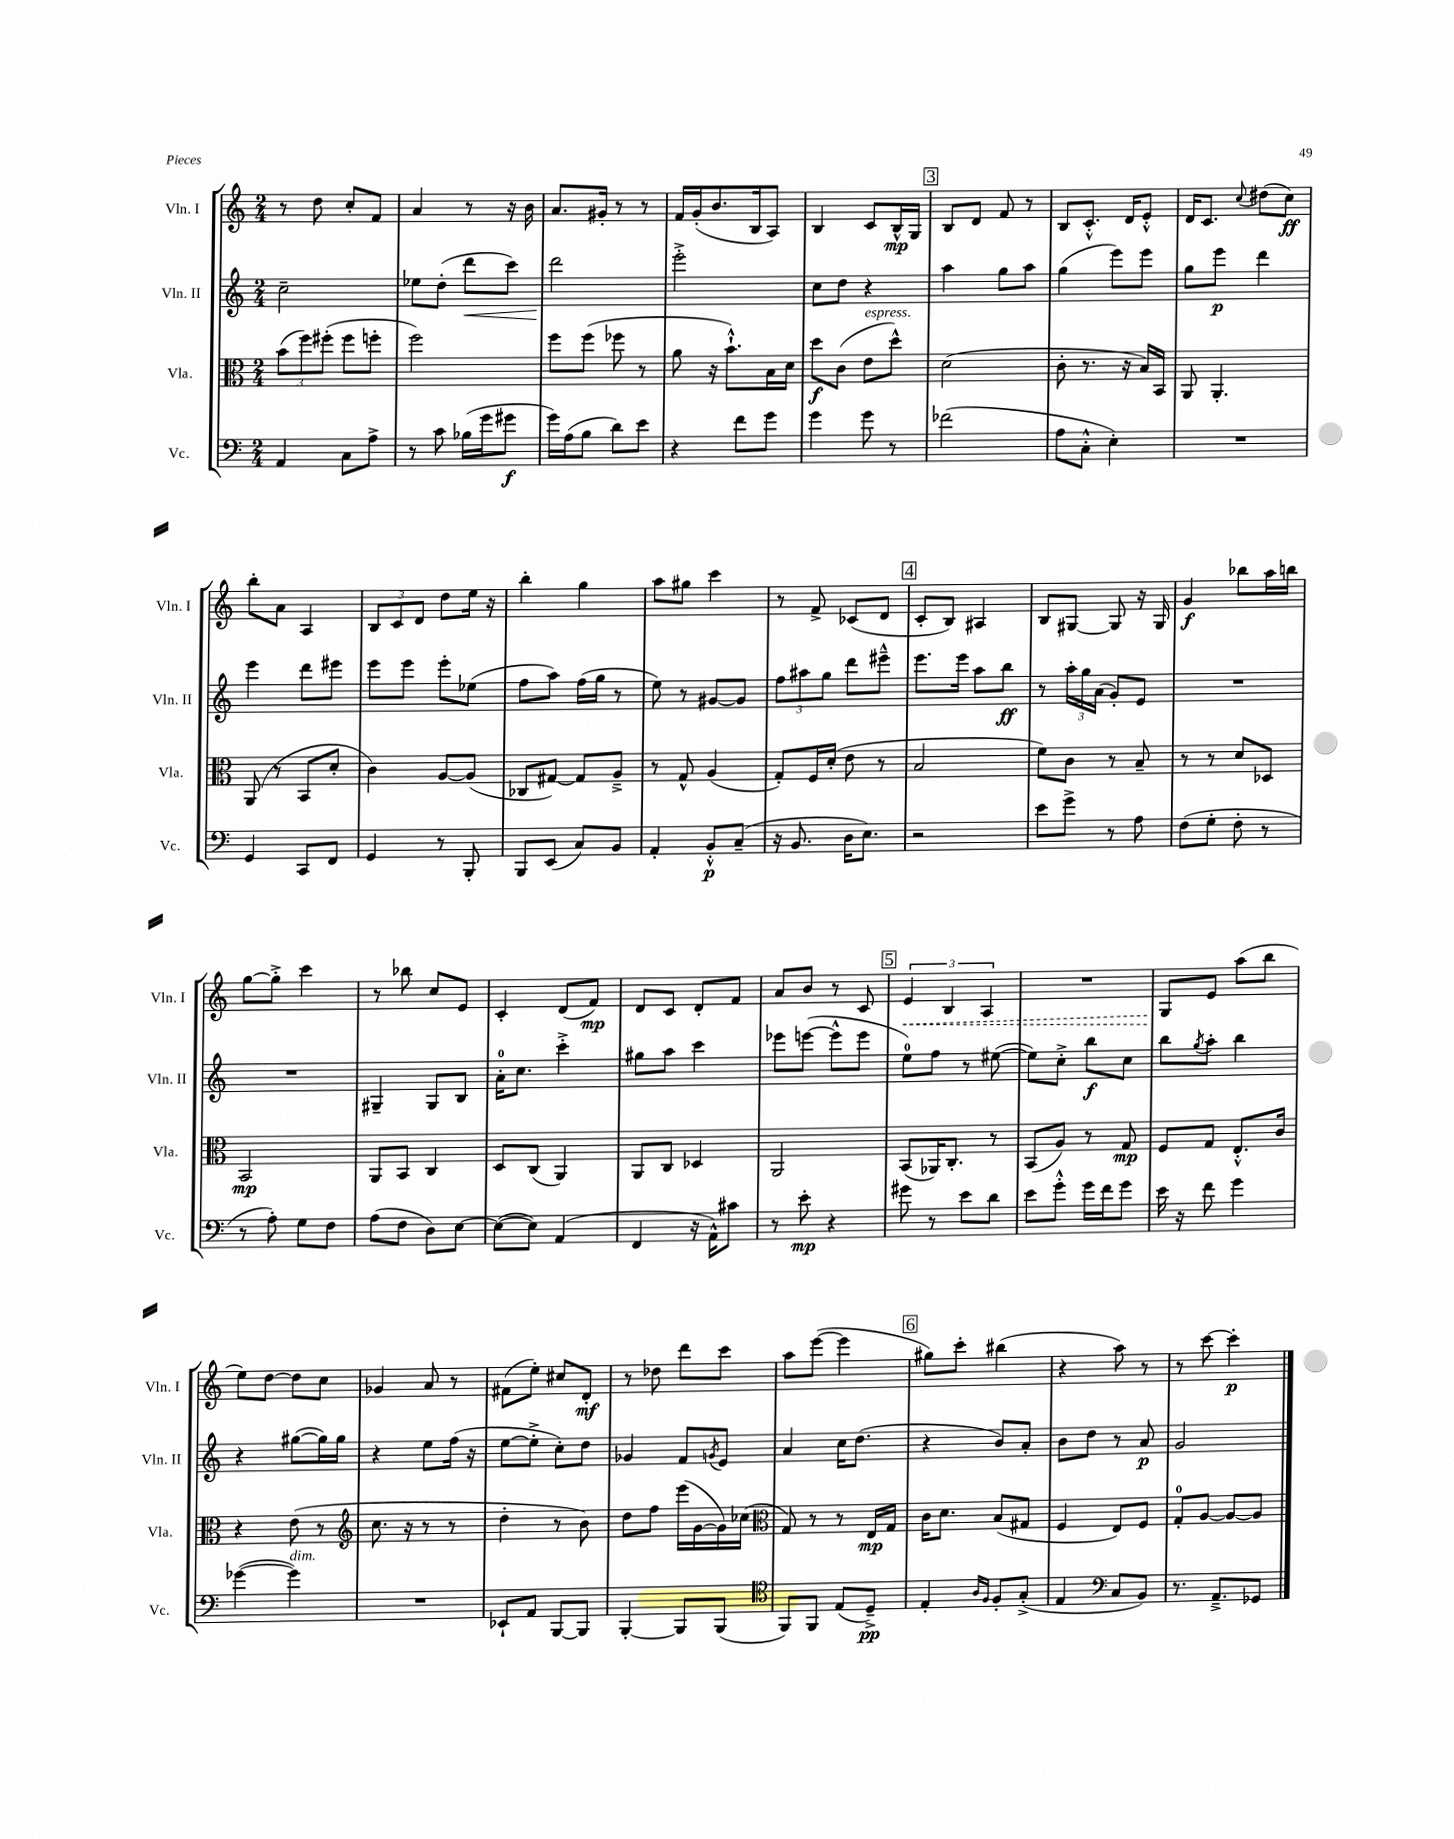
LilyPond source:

<<
\new StaffGroup <<
\new Staff = "s0" \with { instrumentName = "Vln. I" shortInstrumentName = "Vln. I" } {
    \clef treble \key c \major \numericTimeSignature \time 2/4
    r8 d''8 c''8-. f'8 |
    a'4 r8 r16 b'16 |
    a'8. gis'16-. r8 r8 |
    f'16 g'16-.( b'8. b16 a8) |
    b4 c'8 b16-^\mp g16 |
    \mark \markup { \box "3" } b8 d'8 f'8 r8 |
    b8 c'8.-.-^ d'16 e'8-.-^ |
    d'16 c'8. \appoggiatura { c''8 } dis''8( c''8\ff) |
    b''8-. a'8 a4 |
    \tuplet 3/2 { b8 c'8 d'8 } d''8 e''16 r16 |
    b''4-. g''4 |
    a''8 gis''8 c'''4 |
    r8 f'8-> ces'8( d'8 |
    \mark \markup { \box "4" } c'8-. b8) ais4 |
    b8 gis8~ gis8 r16 gis16 |
    g'4\f bes''8 a''16 b''16 |
    g''8~ g''8-.-> c'''4 |
    r8 bes''8 c''8 e'8 |
    c'4-. d'8( f'8\mp) |
    d'8 c'8 d'8-. f'8 |
    a'8 b'8 r8 c'8 |
    \mark \markup { \box "5" } \tuplet 3/2 { \once \override Hairpin.style = #'dashed-line e'4\< b4 a4 } |
    R2 |
    g8\! e'8 a''8( b''8 |
    e''8) d''8~ d''8 c''8 |
    ges'4 a'8 r8 |
    fis'8( e''8-.) cis''8 d'8-.\mf |
    r8 des''8 d'''8 c'''8 |
    a''8 e'''8~( e'''4 |
    \mark \markup { \box "6" } gis''8) c'''8-. bis''4( |
    r4 a''8) r8 |
    r8 c'''8~ c'''4-.\p \bar "|." |
}
\new Staff = "s1" \with { instrumentName = "Vln. II" shortInstrumentName = "Vln. II" } {
    \clef treble \key c \major \numericTimeSignature \time 2/4
    c''2-- |
    ees''8 d''8-.( d'''8\< c'''8) |
    d'''2\! |
    e'''2-.-> |
    c''8 d''8 r4 |
    \mark \markup { \box "3" } a''4 g''8 a''8 |
    g''4( e'''8) e'''8 |
    g''8 e'''8\p d'''4 |
    e'''4 d'''8 eis'''8 |
    e'''8 e'''8 e'''8-. ees''8( |
    f''8 a''8) f''16( g''16 r8 |
    e''8) r8 gis'8~ gis'8 |
    \tuplet 3/2 { f''8 ais''8 g''8 } d'''8 eis'''8---^ |
    \mark \markup { \box "4" } e'''8. e'''16 a''8 b''8\ff |
    r8 \tuplet 3/2 { a''16-. g''16 a'16( } g'8-.) e'8 |
    R2 |
    R2 |
    gis4-- gis8 b8 |
    a'16-0-. c''8. c'''4-.-> |
    gis''8 a''8 c'''4 |
    ees'''8 e'''8~( e'''8-^ e'''8 |
    \mark \markup { \box "5" } e''8-0) f''8 r8 eis''8~( |
    eis''8) c''8-.-> b''8\f c''8 |
    b''8 \acciaccatura { g''8 } a''8-. b''4 |
    r4 gis''8~( gis''16) gis''16 |
    r4 e''8 f''16( r16 |
    e''8~ e''8-.-> c''8-.) d''8 |
    ges'4 f'8 \acciaccatura { g'8 } e'8 |
    a'4 c''16 d''8.( |
    \mark \markup { \box "6" } r4 b'8) a'8-. |
    b'8 d''8 r8 a'8\p |
    g'2 \bar "|." |
}
\new Staff = "s2" \with { instrumentName = "Vla." shortInstrumentName = "Vla." } {
    \clef alto \key c \major \numericTimeSignature \time 2/4
    \tuplet 3/2 { b'8( f''8) fis''8-.( } fis''8 f''8-. |
    f''2) |
    f''8 f''8( fes''8 r8 |
    a'8 r16 b'8.-!-^) b16 d'16 |
    d''8\f c'8( e'8^\markup { \italic "espress." } d''8-^) |
    \mark \markup { \box "3" } d'2( |
    c'8-. r8. r16 b16) b,16 |
    a,8 a,4.-. |
    a,8( r8 b,8 d'8-. |
    c'4) a8~ a8( |
    ces8 gis8~) gis8 a8---> |
    r8 g8-^ a4( |
    g8-.) f16 d'16-.( e'8 r8 |
    \mark \markup { \box "4" } b2 |
    f'8) c'8 r8 b8-- |
    r8 r8 d'8 des8 |
    b,2\mp |
    a,8 b,8 c4 |
    d8 c8( a,4) |
    a,8 c8 des4 |
    a,2 |
    \mark \markup { \box "5" } b,8( aes,16) c8.-. r8 |
    b,8( a8) r8 g8\mp |
    f8 g8 e8.-.-^ c'16 |
    r4 e'8( r8 |
    \clef treble c''8. r16 r8 r8 |
    d''4-. r8 b'8) |
    d''8 f''8 e'''16( g'16~ g'16) ces''16( |
    \clef alto g8) r8 r8 e16\mp g16 |
    \mark \markup { \box "6" } c'16 d'8. b8( gis8 |
    f4 e8) f8 |
    g8-0-. a8~ a8~ a8 \bar "|." |
}
\new Staff = "s3" \with { instrumentName = "Vc." shortInstrumentName = "Vc." } {
    \clef bass \key c \major \numericTimeSignature \time 2/4
    a,4 c8 a8-> |
    r8 c'8 bes16( g'16 gis'8\f |
    g'16) a16( b8 d'8) e'8 |
    r4 f'8 g'8 |
    g'4 g'8 r8 |
    \mark \markup { \box "3" } fes'2( |
    a8 c8-.-^ e4-.) |
    R2 |
    g,4 c,8 f,8 |
    g,4 r8 b,,8-. |
    b,,8 e,8( c8) b,8 |
    a,4-. b,8-.-^\p c8--( |
    r16 b,8. d16 e8.) |
    \mark \markup { \box "4" } r2 |
    e'8 g'8-> r8 a8 |
    f8( g8-. f8-. r8 |
    r8 a8-.) g8 f8 |
    a8( f8 d8) e8~ |
    e8~( e8) a,4( |
    f,4 r16 a,16-^) cis'8 |
    r8 e'8-.\mp r4 |
    \mark \markup { \box "5" } gis'8 r8 e'8 d'8 |
    e'8 g'8-.-^ g'16 f'16 g'8 |
    e'16 r16 f'8 g'4 |
    ges'4~( ges'4^\markup { \italic "dim." }) |
    R2 |
    ees,8-! a,8 b,,8~ b,,8 |
    b,,4~-. b,,8 b,,8( |
    \clef tenor f,8) f,8 e8( d8--->\pp) |
    \mark \markup { \box "6" } e4-. \grace { a16 f16 } f8-. g8-.->( |
    e4 \clef bass c8 b,8) |
    r8. a,8.---> ges,8 \bar "|." |
}
>>
>>
\layout { \context { \Score \remove "Bar_number_engraver" } }
